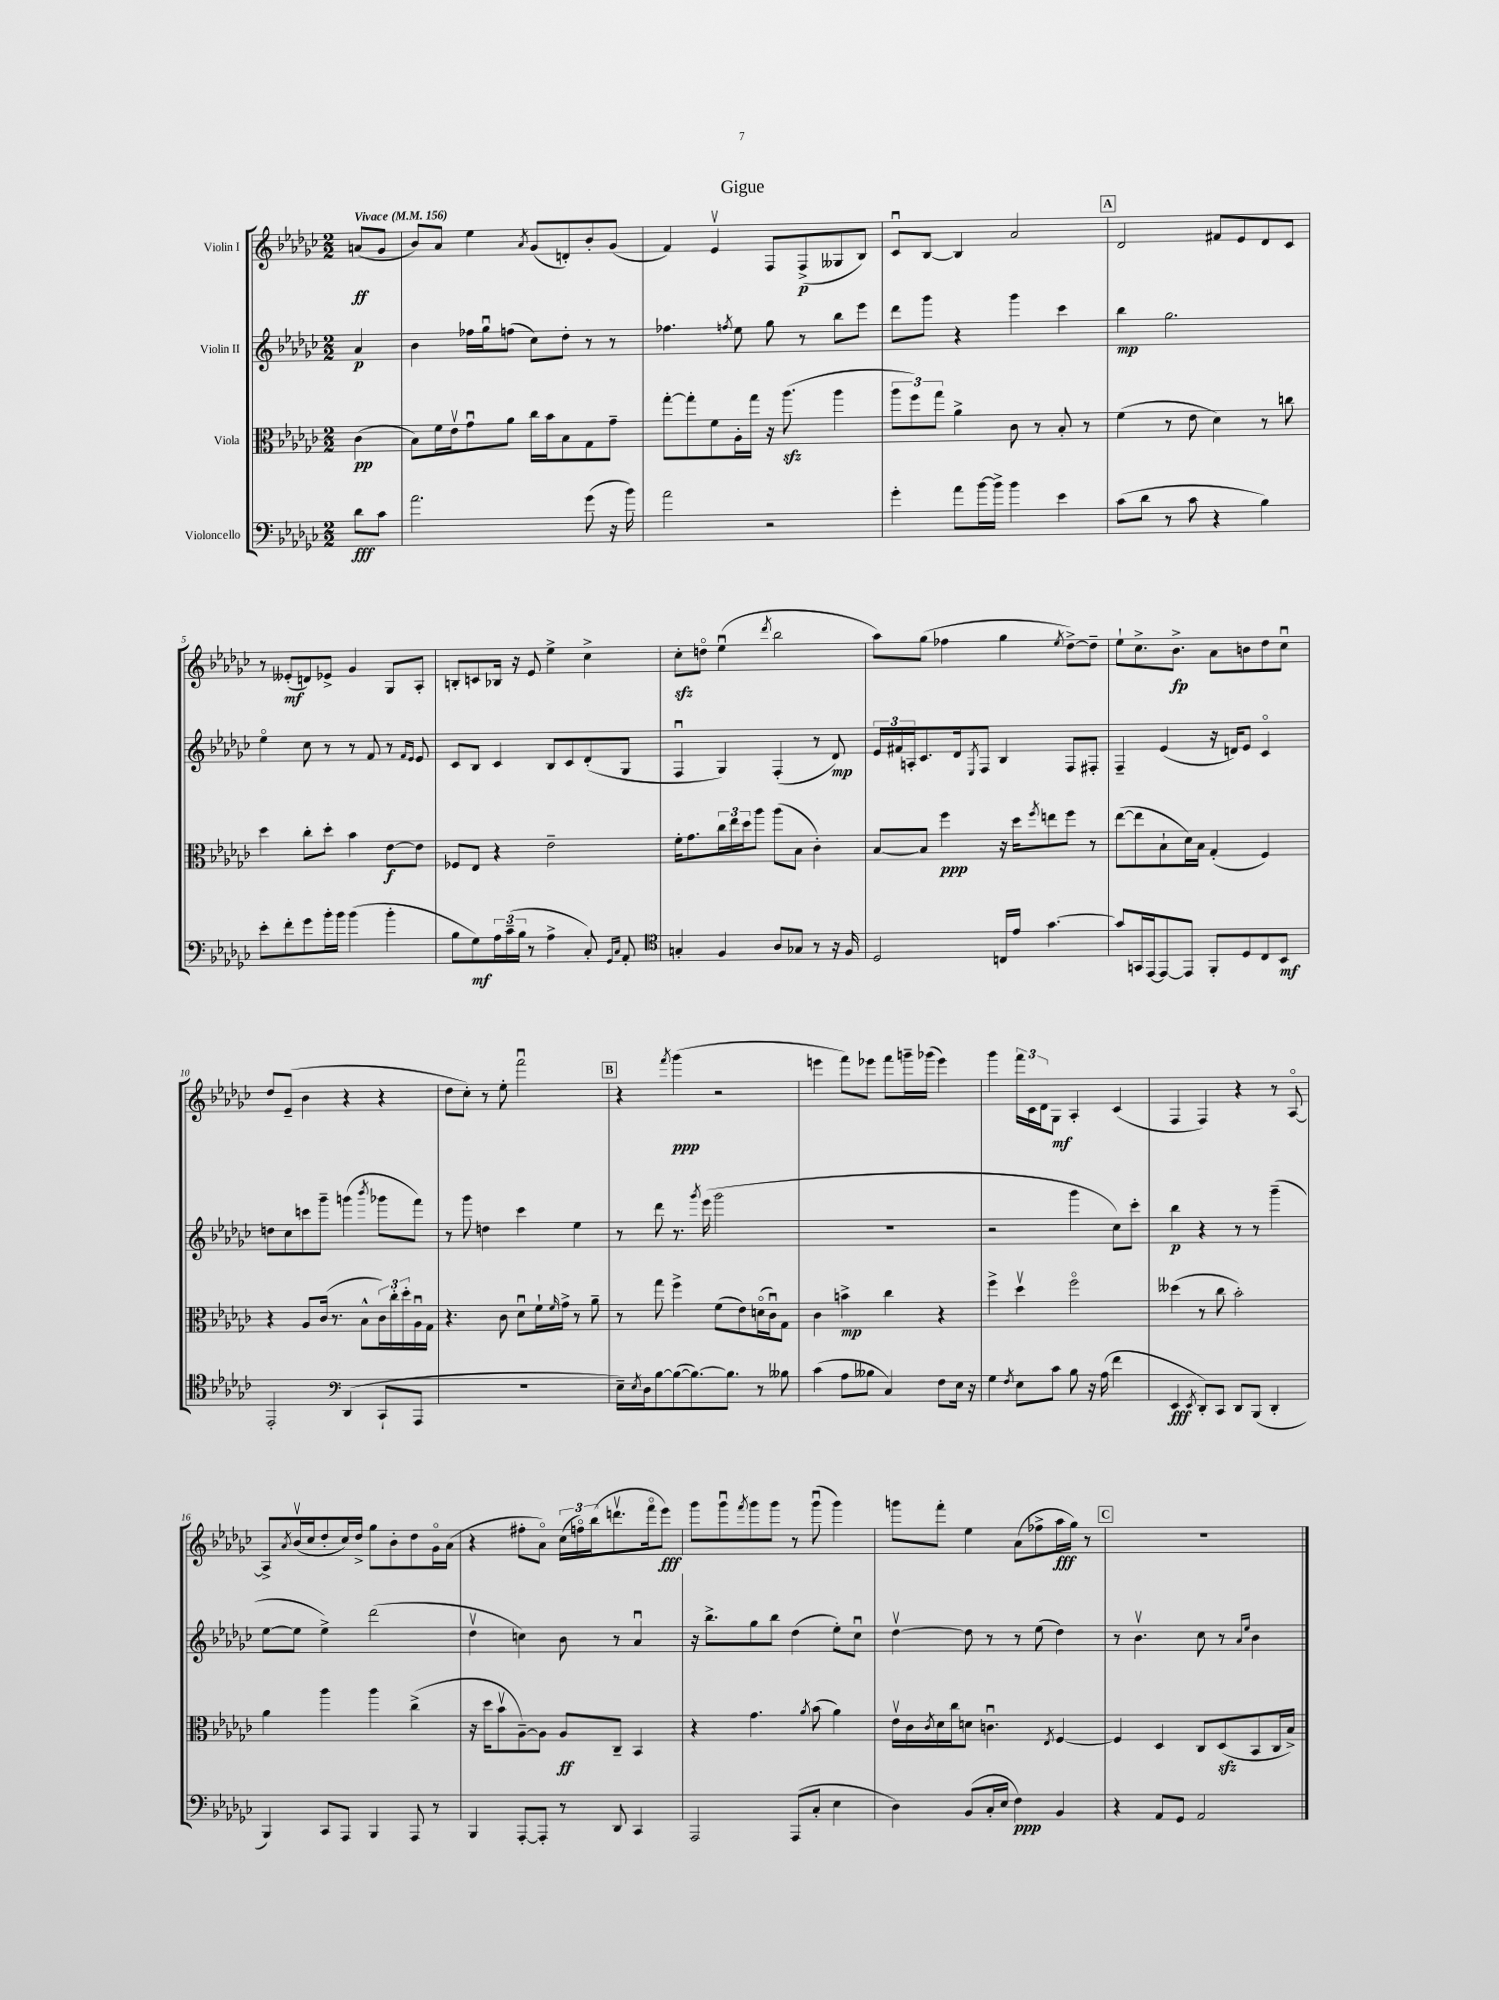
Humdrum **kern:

**kern	**kern	**kern	**kern
*staff4	*staff3	*staff2	*staff1
*clefF4	*clefC3	*clefG2	*clefG2
*k[b-e-a-d-g-c-]	*k[b-e-a-d-g-c-]	*k[b-e-a-d-g-c-]	*k[b-e-a-d-g-c-]
*M2/2	*M2/2	*M2/2	*M2/2
*MM156	*MM156	*MM156	*MM156
8d-\L	(4c-\	4a-/	(8a/L
8c-\J	.	.	8g-/J
=	=	=	=
2.a-\	8B-\L)	4b-\	8b-/L)
.	16f\L	.	8a-/J
.	16e-v\J	.	.
.	8g-u\	16ff-\LL	4ee-\
.	.	16gg-u\J	.
.	8a-\J	(8ff\J	.
.	.	.	8qa-/
.	16cc-\LL	8cc-\L)	(8g-/L
.	16b-\J	.	.
.	8B-\	8dd-'\J	8d'/)
(8g-\	8G-\	8r	8b-'/
16r	8g-~\J	8r	(8g-/J
16b-\)	.	.	.
=	=	=	=
2a-\	[8gg-'\L	4.ff-\	4f/)
.	8gg-'\]	.	.
.	8f\	.	4e-v/
.	.	8qff/	.
.	16A-'\L	8ee-\	.
.	16gg-\JJ	.	.
2r	16r	8gg-\	8F/L
.	(8.aa-\	.	.
.	.	8r	(8F^/
.	4aa-\	8bb-\L	8G--/
.	.	8eee-\J	8B-/J)
=	=	=	=
4g-'\	12aa-\L	8ddd-\L	8c-u/L
.	12ff\)	.	.
.	.	8ggg-\J	[8B-/J
.	12gg-\J	.	.
8a-\L	4a-^\	4r	4B-/]
[16b-\L	.	.	.
16b-^\]JJ	.	.	.
4b-\	8c-\	4ggg-\	2a-/
.	8r	.	.
4e-\	8B-'/	4ccc-\	.
.	8r	.	.
=	=	=	=
(8c-\L	(4f\	4bb-\	2d-/
8d-\J	.	.	.
8r	8r	2.gg-\	.
8c-\	8e-\	.	.
4r	4d-\)	.	8f#/L
.	.	.	8e-/
4B-\)	8r	.	8d-/
.	8cc\	.	8c-/J
=	=	=	=
8e-'\L	4dd-\	4ee-o\	8r
8f'\	.	.	(8e--'/L
8g-\	8cc-'\L	8cc-\	8d/)
16b-'\L	8dd-'\J	8r	8e-^/J
16b-\JJ	.	.	.
(4b-\	4b-\	8r	4g-/
.	.	8f/	.
4b-'\	[8e-\L	8r	8G-/L
.	.	16qqf/LL	.
.	.	16qqe-/JJ	.
.	8e-\]J	8e-/	8A-'/J
=	=	=	=
8B-\L	8F-/L	8c-/L	8B'/L
8G-\)	8E-/J	8B-/J	8c/
24A-\L	4r	4c-/	16B-/Jk
(24c-~\	.	.	.
.	.	.	16r
24B-\JJ	.	.	.
8r	.	.	8e-/
4A-^\	2e-~\	8B-/L	4ee-^\
.	.	8c-/	.
8C-'/)	.	(8d-'/	4cc-^\
16qqGG-/LL	.	.	.
16qqC-/JJ	.	.	.
8AA-'/	.	8G-/J	.
=	=	=	=
*clefC4	*	*	*
4G'/	16f'\LK	4Fu/	8cc-'\L
.	8.g-\	.	.
.	.	.	8ddo\J
4F/	24cc-\L	4G-/)	(4ee-u\
.	24ee-\	.	.
.	24dd-\J	.	.
.	8aa-\J	.	.
.	.	.	8qddd-/
8A-/L	(8aa-\L	(4F'/	2bb-\
8G-/J	8B-\J	.	.
8r	4c-'\)	8r	.
16r	.	8d-/)	.
16F/	.	.	.
=	=	=	=
2D-/	[8B-/L	24e-/LL	8aa-\L)
.	.	24f#/	.
.	.	24A'/J	.
.	8B-/]J	8.c-/	(8gg-\J
.	4ff\	.	4ff-\
.	.	16d-/k	.
.	.	8qE-/	.
.	.	8F/J	.
16C/LL	16r	4B-/	4gg-\
16e-/JJ	16dd-\LK	.	.
.	8qff/	.	.
[4.g-\	8ee\	.	.
.	.	.	8qee-/
.	8ff\J	8F/L	[8dd-^\L)
.	8r	8F#'/J	8dd-~\]J
=	=	=	=
8g-/]L	([8ee-\L	4F~/	8ee-`\L
16GG/L	8ee-\]	.	8.cc-^\
[16EE-/J	.	.	.
8EE-/_	8B-`\	(4e-/	.
.	.	.	8.b-^\J
8EE-/]J	16d-\L)	.	.
.	16B-\JJ	.	.
8FF'/L	(4G-'/	16r	8a-\L
.	.	16d/LK)	.
8D-/	.	8e-/J	8b\
8C-/	4F/)	4c-o/	8dd-\
8BB-/J	.	.	8cc-u\J
=	=	=	=
2EE-'/	4r	8dd\L	8dd-/L
.	.	8cc-\	(8e-~/J
.	8A-/L	8ccc\	4b-\
.	(16c-/Jk	8ggg-~\J	.
.	8.r	.	.
*clefF4	*	*	*
(4DD-/	.	(4ggg\	4r
.	8B-^^\L	.	.
.	.	8qbbb-/	.
8CC-`/L	24c-\L)	8ggg-\L	4r
.	24cc-'\	.	.
.	24dd-'\	.	.
8AAA-/J	16A-u\	8fff\J)	.
.	16G-\JJ	.	.
=	=	=	=
1r	4.r	8r	8dd-\L
.	.	8ggg-\	8cc-'\J)
.	.	4dd\	8r
.	8c-\	.	8ee-'\
.	8d-u\L	4ccc-\	2fffu\
.	16f`\L	.	.
.	16qqf/	.	.
.	16g-^\JJ	.	.
.	8r	4ee-\	.
.	8a-~\	.	.
=	=	=	=
16E-~\LL)	8r	8r	4r
8qE-/	.	.	.
16D-\J	.	.	.
[8B-\	8gg-\	8ddd-\	.
.	.	.	8qfff/
(8B-\_	4ff^\	8.r	(4ggg-\
8.B-\_)	.	.	.
.	.	8qggg-/	.
.	.	(16eee-\	.
.	(8f\L	2ggg-\	2r
8.B-\]J	.	.	.
.	8e-\)	.	.
8r	(16do\L	.	.
.	16c-u\J)	.	.
8B--\	8G-\J	.	.
=	=	=	=
(4c-\	4c-\	1r	4eee\
8A-\L	4b^\	.	8fff\L)
8B--\J	.	.	8eee-\J
4C-/)	4cc-\	.	8fff\L
.	.	.	16ggg~\L
.	.	.	(16ggg-\JJ
8F\L	4r	.	4eee-\)
16E-\Jk	.	.	.
16r	.	.	.
=	=	=	=
4G-\	4ff^\	2r	4ggg-\
8qF/	.	.	.
8E-\L	4dd-v\	.	24fff\LL
.	.	.	24c-\
.	.	.	24d-\J
8c-\J	.	.	8G-\J
8B-\	2ffo\	4ggg-\	4A-'/
16r	.	.	.
(16A-\	.	.	.
4f\	.	8cc-\L)	(4c-/
.	.	8ccc-'\J	.
=	=	=	=
4EE-/	(4dd--\	4bb-\	4F/
8qEE-/	.	.	.
8DD-'/L)	8r	4r	4F/)
8CC-/J	8cc-\	.	.
8DD-/L	2b-'\)	8r	4r
(8BBB-/J	.	8r	.
4DD-'/	.	(4ggg-~\	8r
.	.	.	[8A-o/
=	=	=	=
4BBB-/)	4a-\	[8ee-\L	8A-^/]L
.	.	.	8qa-/
.	.	8ee-\]J	(16b-v/L
.	.	.	16cc-/J
8CC-/L	4aa-\	4ee-^\)	8dd-'/
8AAA-/J	.	.	16cc-/L)
.	.	.	16dd-^/JJ
4BBB-/	4aa-\	(2ddd-\	8gg-\L
.	.	.	8b-'\
8AAA-/	(4cc-^\	.	8dd-\
8r	.	.	16g-o\L
.	.	.	(16a-\JJ
=	=	=	=
4BBB-/	16r	4dd-v\	4r
.	16dd-\LK	.	.
.	8b-v\	.	.
[8AAA-'/L	[8A-~\)	4cc\)	8ff#'\L
8AAA-'/]J	8A-\]J	.	8a-o\J)
8r	8A-/L	8b-\	(24cc-\LL
.	.	.	24ffo\)
.	.	.	(24bb-\J
8DD-/	8C-~/J	8r	8.dddv\
4CC-/	4BB-/	4a-u/	.
.	.	.	16fffo\k
.	.	.	8eee-\J)
=	=	=	=
2AAA-/	4r	16r	8ggg-\L
.	.	8.bb-^\L	.
.	.	.	8ggg-u\
.	.	.	8qfff/
.	4.g-\	8gg-\	8ggg-\
.	.	8bb-\J	8ggg-\J
(8AAA-/L	.	(4dd-\	8r
.	8qa-/	.	.
8C-'/J	(8b-\	.	(8ggg-u\
4E-\	4a-\)	8ee-'\L)	4ggg-\)
.	.	8cc-u\J	.
=	=	=	=
4D-\)	16e-v\LL	[4dd-v\	8ggg\L
.	16c-\	.	.
.	8qc-/	.	.
.	16d-\	.	8fff'\J
.	16cc-\J	.	.
(8BB-/L	8d\J	8dd-\]	4ee-\
16C-'/L	4.cu\	8r	.
16E-/JJ	.	.	.
4F\)	.	8r	(8a-\L
.	.	(8ee-\	8ff-^\
.	8qE-/	.	.
4BB-/	[4F/	4dd-\)	16aa-\L
.	.	.	16gg-\JJ)
.	.	.	8r
=	=	=	=
4r	4F/]	8r	1r
.	.	4.b-v\	.
8AA-/L	4D-/	.	.
8GG-/J	.	.	.
2AA-/	8C-/L	8cc-\	.
.	(8D-/	8r	.
.	.	16qqa-/LL	.
.	.	16qqee-/JJ	.
.	8BB-/	4b-\	.
.	16C-/L	.	.
.	16B-^/JJ)	.	.
==	==	==	==
*-	*-	*-	*-
